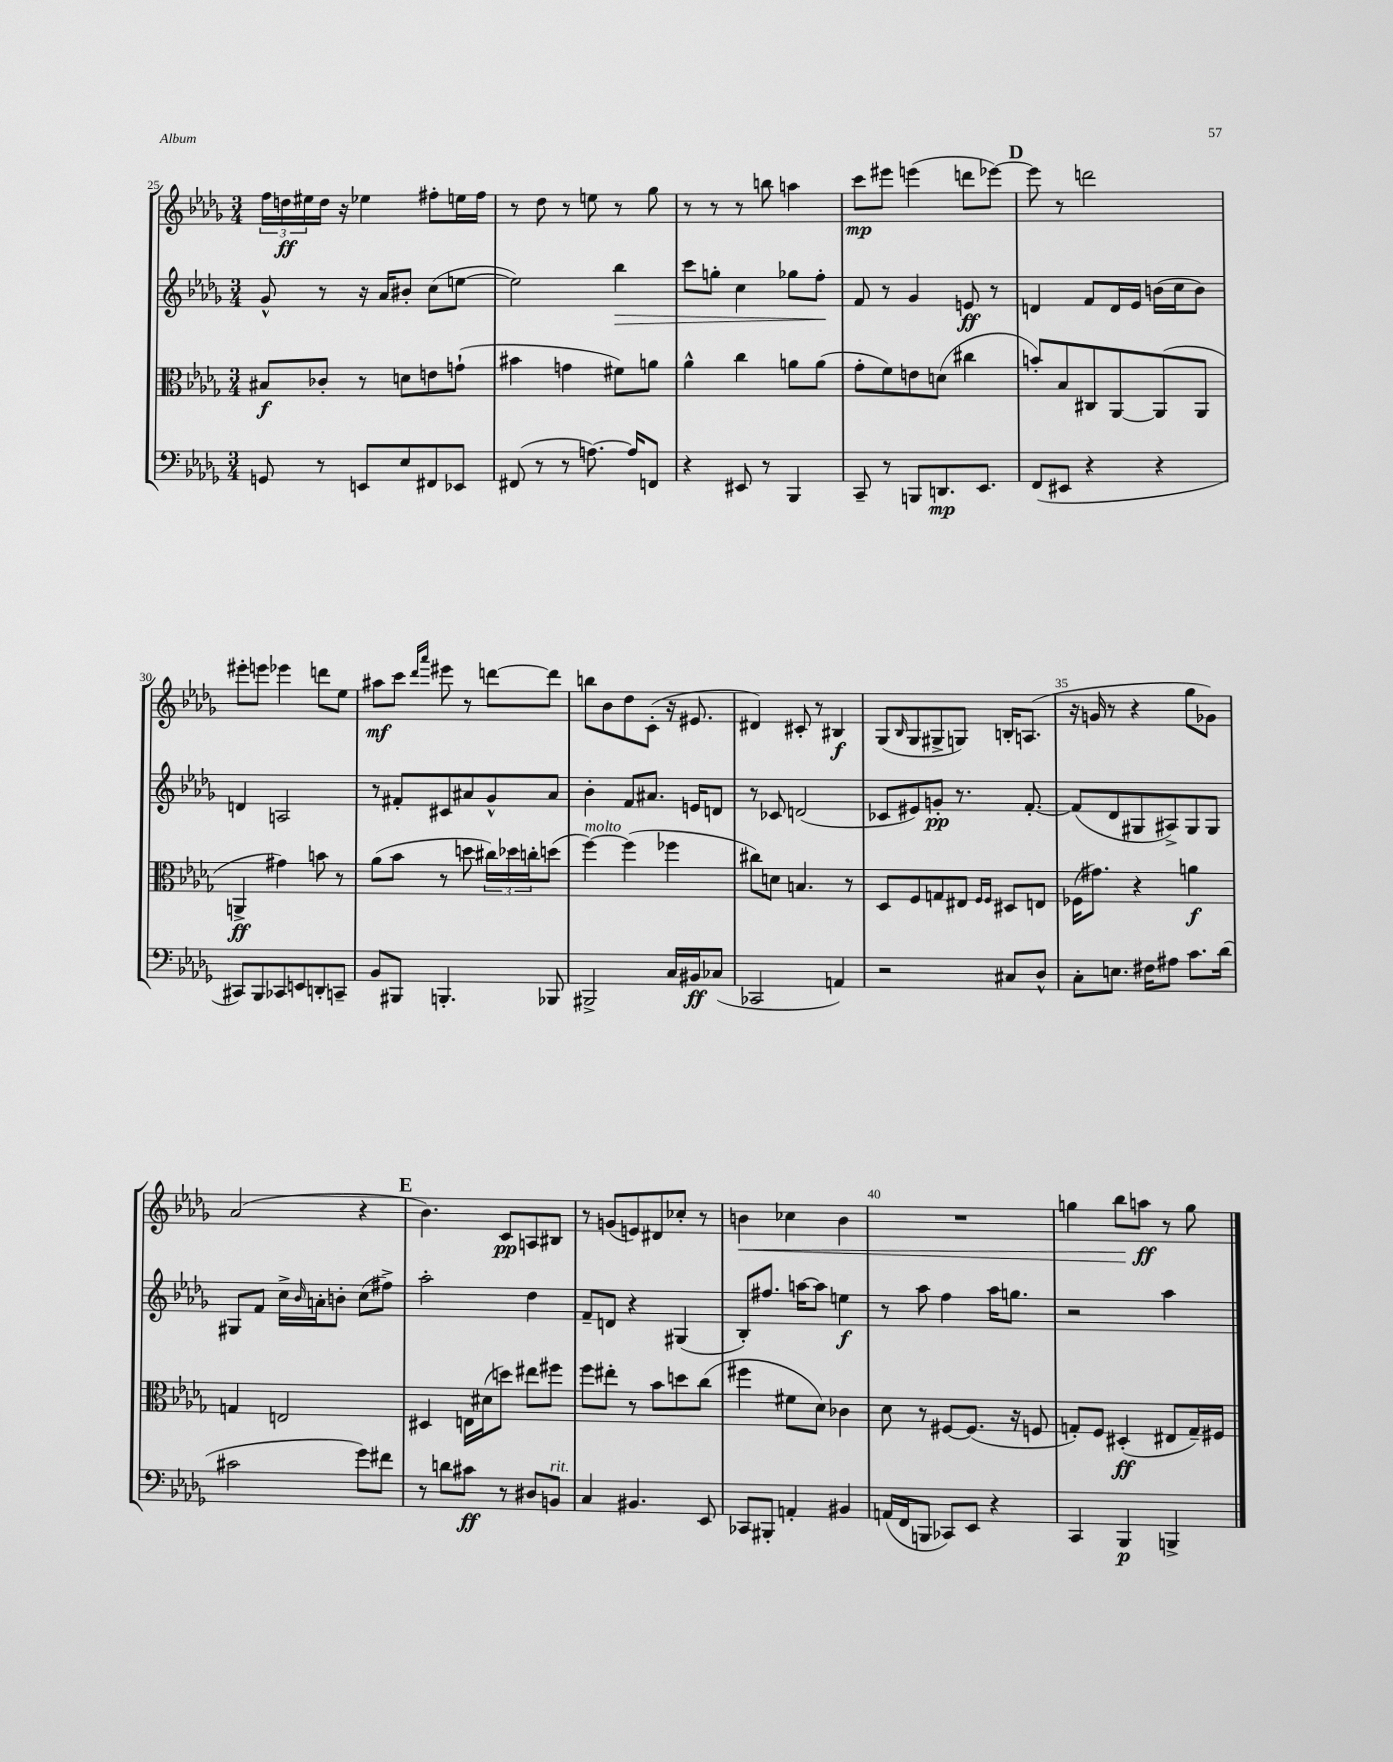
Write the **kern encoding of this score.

**kern	**kern	**kern	**kern
*staff4	*staff3	*staff2	*staff1
*clefF4	*clefC3	*clefG2	*clefG2
*k[b-e-a-d-g-]	*k[b-e-a-d-g-]	*k[b-e-a-d-g-]	*k[b-e-a-d-g-]
*M3/4	*M3/4	*M3/4	*M3/4
8GG	8B#	8g-^^	24ff
.	.	.	24dd
.	.	.	24ee#
8r	8c-'	8r	16dd
.	.	.	16r
8EE	8r	16r	4ee-
.	.	16a-	.
8E-	8d	8b#'	.
8FF#	8e	(8cc	8ff#'
8EE-	(8g`	[8ee	16ee
.	.	.	16ff#
=	=	=	=
(8FF#	4b#	2ee])	8r
8r	.	.	8dd-
8r	4g	.	8r
[8.A)	.	.	8ee
.	8f#)	4bb-	8r
16A]	.	.	.
8FF	8a	.	8gg-
=	=	=	=
4r	4a-^^	8ccc	8r
.	.	8gg'	8r
8EE#	4cc	4cc	8r
8r	.	.	8bb
4BBB-	8a	8gg-	4aa
.	(8a	8ff'	.
=	=	=	=
8CC~	8g-'	8f	8ccc
8r	8f)	8r	8eee#
8BBB	8e	4g-	(4eee
8.DD	(8d	.	.
.	4cc#	8e	8ddd
8.EE-	.	.	.
.	.	8r	[8eee-)
=	=	=	=
(8FF	8b')	4d	8eee-]
8EE#	8B-	.	8r
4r	8C#	8f	2ddd
.	[8AA-	16d	.
.	.	16e-	.
4r	(8AA-]	(16b	.
.	.	16cc	.
.	8AA-	8b)	.
=	=	=	=
8CC#)	4AA^	4d	8eee#'
8BBB-	.	.	8eee
8CC-	4g#)	2A	4eee-
8EE	.	.	.
8DD'	8b	.	8ddd
8CC~	8r	.	8ee-
=	=	=	=
8BB-	(8a-	8r	8aa#
8BBB#	8b-	8f#'	8ccc
.	.	.	16qqddd-
.	.	.	16qqaaa-
4.BBB'	8r	8c#	8eee#
.	8dd	8a#	8r
.	24cc#)	8g-^^	[8ddd
.	24dd-	.	.
.	24cc'	.	.
8BBB-	(8dd	8a#	8ddd]
=	=	=	=
2BBB#^	[4ff)	4b-'	8bb
.	.	.	8b-
.	(4ff]	8f	8dd-
.	.	8.a#	(8c'
16C	4ff-	.	16r
16BB#	.	16e	8.e#
(8C-	.	8d	.
=	=	=	=
2CC-	8cc#)	8r	4d#)
.	8d	8c-	.
.	4.B	(2d	8c#'
.	.	.	8r
4AA)	.	.	4B#
.	8r	.	.
=	=	=	=
2r	8D-	8c-	(8G-
.	.	.	16qqB-
.	8F	8e#)	8G-
.	8G	8g'	8G#^
.	8E#	8.r	8G)
.	16qqF	.	.
.	16qqF	.	.
8C#	8D#	.	16B'
.	.	[8.f'	(8.A
8D-^^	8E	.	.
=	=	=	=
8C'	(16F-	(8f]	16r
.	8.g#)	.	16g
8.E	.	8d-	8r
.	4r	8G#	4r
16F#	.	.	.
8A#	.	8A#^)	.
8.c	4a	8G#	8gg-
.	.	8G#	8g-)
(16d-	.	.	.
=	=	=	=
2c#	4G	8G#	(2a-
.	.	8f	.
.	2E	16cc^	.
.	.	16qqb-	.
.	.	16a'	.
.	.	8b'	.
8g-)	.	(8cc	4r
8f#	.	8ff#^)	.
=	=	=	=
8r	4D#	2aa-'	4.b-)
8d	.	.	.
8c#	16E	.	.
.	(16d#	.	.
8r	8dd)	.	8c
8D#	8ee#	4dd-	8A
8BB	8ff#	.	8B#
=	=	=	=
4C	8ff	8f~	8r
.	8ee#'	8d	(8g
4.BB#	8r	4r	8e)
.	8b-	.	8d#
.	8dd	(4G#	8cc-'
8EE-	(8cc	.	8r
=	=	=	=
8CC-	4ff#	8B-')	4b
8BBB#'	.	8.ff#	.
4AA'	8f#	.	4cc-
.	.	[16aa	.
.	8d-)	8aa]	.
4BB#	4c-	4ee	4b
=	=	=	=
(16AA	8d-	8r	2.r
16FF	.	.	.
8BBB	8r	8aa-	.
8CC-)	[8F#	4ff	.
8EE-	(8.F#]	.	.
4r	.	16aa-	.
.	16r	8.gg	.
.	8F	.	.
=	=	=	=
4CC	8G')	2r	4gg
.	8F	.	.
4BBB-	(4D#'	.	8bb-
.	.	.	8aa
4BBB^	8E#	4aa-	8r
.	16G~)	.	8gg
.	16F#	.	.
==	==	==	==
*-	*-	*-	*-
